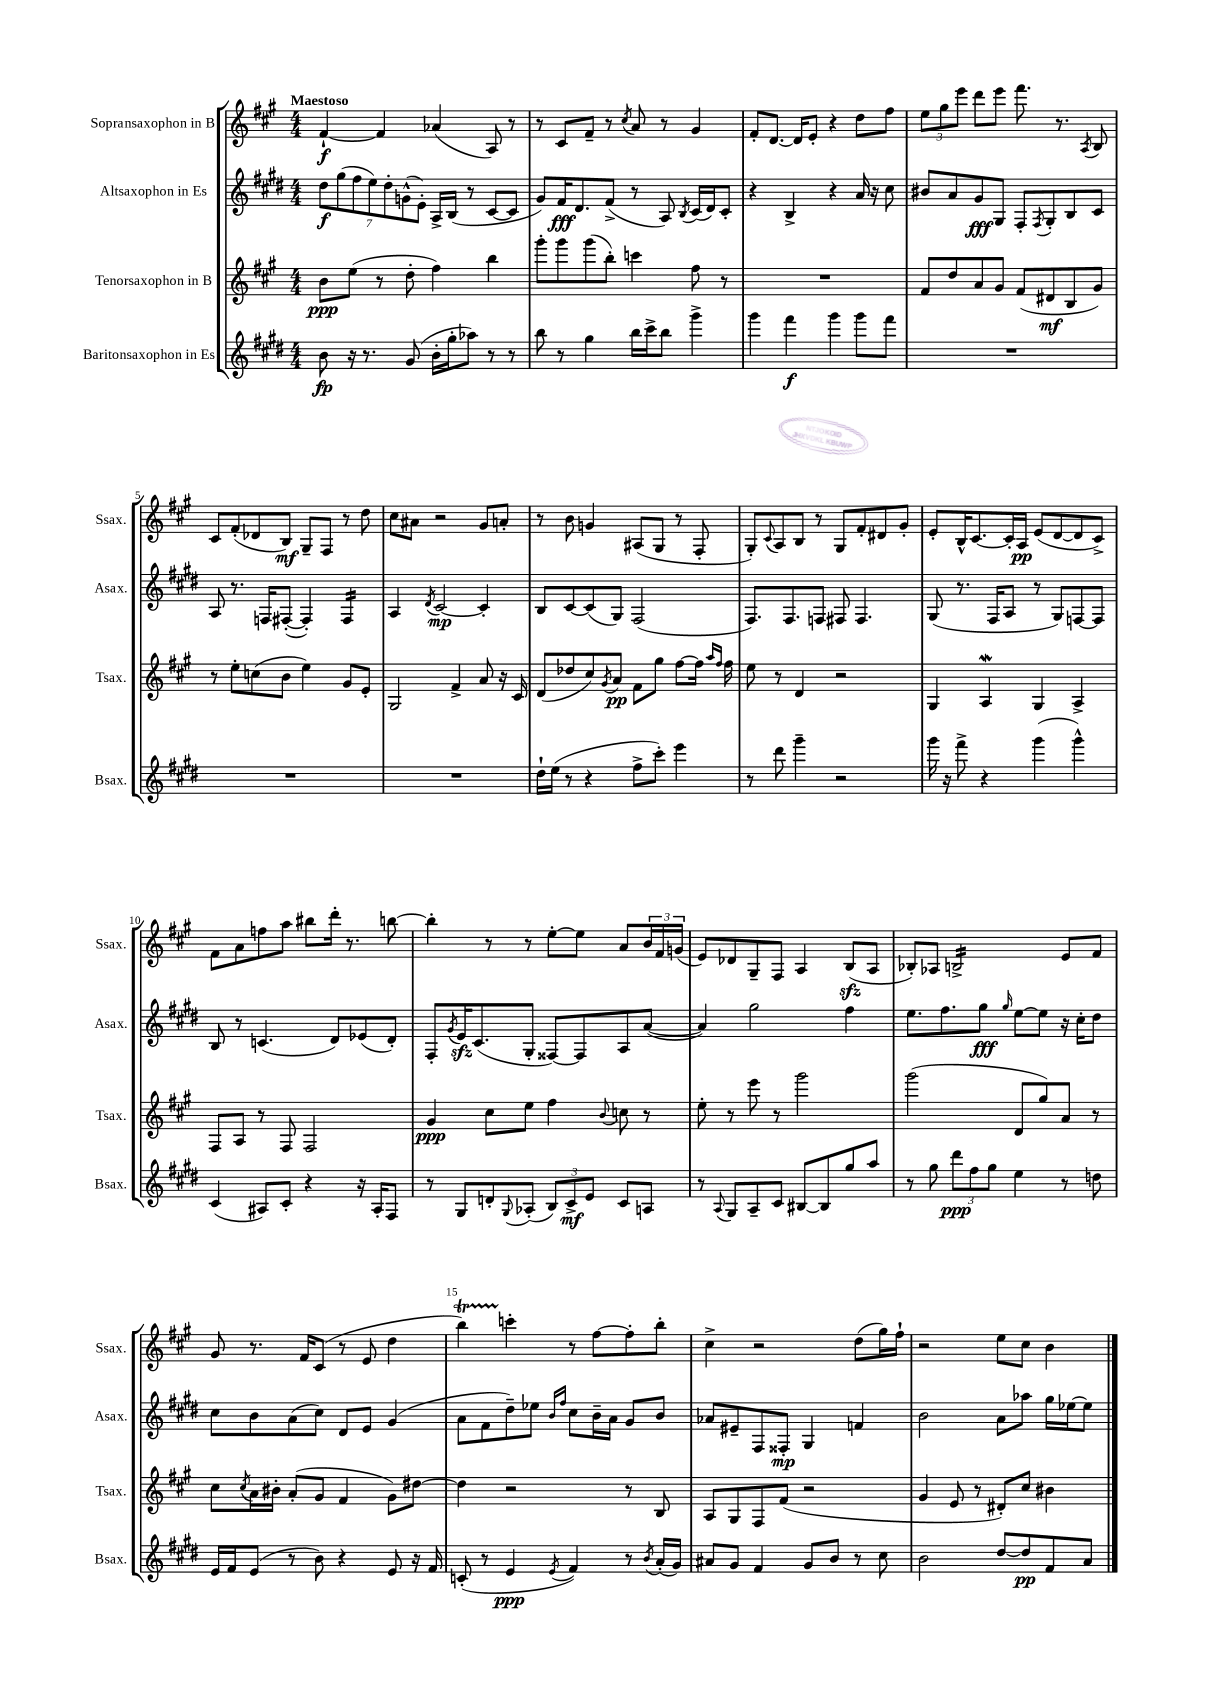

**kern	**kern	**kern	**kern
*staff4	*staff3	*staff2	*staff1
*clefG2	*clefG2	*clefG2	*clefG2
*k[f#c#g#d#]	*k[f#c#g#]	*k[f#c#g#d#]	*k[f#c#g#]
*M4/4	*M4/4	*M4/4	*M4/4
8b	8b	14dd#	[4f#`
.	.	(14gg#	.
16r	(8ee	.	.
.	.	14ff#	.
8.r	.	.	.
.	.	14ee)	.
.	8r	.	4f#]
.	.	14dd#'	.
.	.	(14g^^	.
(8g#	8dd'	.	.
.	.	14e')	.
16b'	4ff#)	16A^	(4a-
16gg#'	.	(16B	.
8aa-)	.	8r	.
8r	4bb	[8c#	8A)
8r	.	8c#]	8r
=	=	=	=
8bb	8ggg#'	8g#)	8r
8r	8ggg#	16f#	8c#
.	.	8.d#	.
4gg#	(8ggg#	.	8f#~
.	8bb')	(8f#^	8r
.	.	.	8qcc#
16bb	4ccc	8r	8a
16ccc#^	.	.	.
8bb	.	8A)	8r
.	.	8qB	.
4ggg#^	8ff#	(16c#	4g#
.	.	16d#)	.
.	8r	8c#'	.
=	=	=	=
4ggg#	1r	4r	8f#'
.	.	.	[8.d
4fff#	.	4B^	.
.	.	.	16d]
.	.	.	8e'
4ggg#	.	4r	4r
8ggg#	.	16a	8dd
.	.	16r	.
8fff#	.	8cc#	8ff#
=	=	=	=
1r	8f#	8b#	12ee
.	.	.	12gg#
.	8dd	8a	.
.	.	.	12eee
.	8a	8g#	8ddd
.	8g#	8G#	8eee
.	(8f#	8F#'	8.fff#
.	.	8qF#	.
.	8d#	8G#'	.
.	.	.	8.r
.	8B	8B	.
.	.	.	8qA
.	8g#)	8c#	8B
=	=	=	=
1r	8r	8A	8c#
.	8ee'	8.r	(8f#'
.	(8cc	.	8d-
.	.	16F	.
.	8b	([8F#'	8B)
.	4ee)	4F#'])	8G#~
.	.	.	8F#
.	8g#	4F#	8r
.	8e'	.	8dd
=	=	=	=
1r	2G#	4A	8cc#
.	.	.	8a#
.	.	8qd#	.
.	.	[2c#	2r
.	4f#^	.	.
.	8a	4c#']	8g#
.	16r	.	8a'
.	16c#	.	.
=	=	=	=
16dd#`	(8d	8B	8r
(16ee	.	.	.
8r	8dd-	[8c#	8b
4r	8cc#)	(8c#]	4g
.	8qg#	.	.
.	8a	8G#)	.
8ff#^	8f#	(2F#	(8A#
8ccc#')	8gg#	.	8G#
4eee	[8ff#	.	8r
.	16ff#]	.	8F#'
.	16qqaa	.	.
.	16qqff#	.	.
.	16ff#	.	.
=	=	=	=
8r	8ee	8.F#)	8G#')
.	.	.	8qqc#
8ddd#	8r	.	8A
.	.	8.F#	.
4ggg#~	4d	.	8B
.	.	8F	8r
2r	2r	8F#	8G#
.	.	4.F#	8f#'
.	.	.	8d#
.	.	.	8g#'
=	=	=	=
16ggg#	4G#	(8G#	8e'
16r	.	.	.
8fff#^	.	8.r	16B^^
.	.	.	[8.c#
4r	4A	.	.
.	.	16F#	.
.	.	8A	16c#']
.	.	.	16A
(4ggg#	4G#	8r	(8e
.	.	8G#)	[8d
4ggg#^^)	4A^	[8F	8d]
.	.	8F]	8c#^)
=	=	=	=
(4c#	8F#	8B	8f#
.	8A	8r	8a
8A#)	8r	(4.c	8ff
8c#'	8F#	.	8aa
4r	2F#	.	8bb#
.	.	8d#)	16ddd'
.	.	.	8.r
16r	.	(8e-	.
16A#'	.	.	.
8F#	.	8d#')	[8bb
=	=	=	=
8r	4g#	8F#'	4bb']
.	.	8qg#	.
8G#	.	16e	.
.	.	(8.c#	.
8d'	8cc#	.	8r
8qqG#	.	.	.
(8A-'	8ee	8G#'	8r
12B)	4ff#	[8F##)	[8ee'
12c#^	.	.	.
.	.	8F##]	8ee]
12e	.	.	.
.	8qqb	.	.
8c#	8cc	8A	8a
8A	8r	([8a	24b
.	.	.	24f#
.	.	.	(24g
=	=	=	=
8r	8ee'	4a])	8e)
8qqA	.	.	.
8G#	8r	.	8d-
8A~	8eee	2gg#	8G#~
8c#	8r	.	8F#
[8B#	2ggg#	.	4A
8B#]	.	.	.
8gg#	.	4ff#	(8B
8aa	.	.	8A
=	=	=	=
8r	(2ggg#	8.ee	8B-')
8gg#	.	.	8A-
.	.	8.ff#	.
12ddd#	.	.	2B^
12ff#	.	.	.
.	.	8gg#	.
12gg#	.	.	.
.	.	16qqgg#	.
4ee	8d	[8ee	.
.	8gg#)	8ee]	.
8r	8a	16r	8e
.	.	16cc#'	.
8dd	8r	8dd#	8f#
=	=	=	=
16e	8cc#	8cc#	8g#
16f#	.	.	.
.	8qcc#	.	.
(8e	16a	8b	8.r
.	16b#'	.	.
8r	(8a'	(8a	.
.	.	.	16f#
8b)	8g#	8cc#)	(8c#
4r	4f#	8d#	8r
.	.	8e	8e
8e	8g#)	(4g#	4dd
16r	[8dd#	.	.
16f#	.	.	.
=	=	=	=
(8c'	4dd#]	8a	4bb)
8r	.	8f#	.
4e	2r	8dd#~)	4ccc'
.	.	8ee-	.
.	.	16qqb	.
8qe	.	16qqff#	.
4f#)	.	8cc#	8r
.	.	16b~	[8ff#
.	.	16a	.
8r	8r	8g#	8ff#']
8qb	.	.	.
(16a'	8B	8b	8bb'
16g#)	.	.	.
=	=	=	=
8a#	8A	8a-	4cc#^
8g#	8G#	8e#~	.
4f#	8F#	8F#	2r
.	(8f#	8F##'	.
8g#	2r	4G#	.
8b	.	.	.
8r	.	4f	(8dd
8cc#	.	.	16gg#)
.	.	.	16ff#`
=	=	=	=
2b	4g#	2b	2r
.	8e	.	.
.	8r	.	.
[8dd#	8d#')	8a	8ee
8dd#]	8cc#	8aa-	8cc#
8f#	4b#	16gg#	4b
.	.	[16ee-	.
8a	.	8ee-]	.
==	==	==	==
*-	*-	*-	*-
